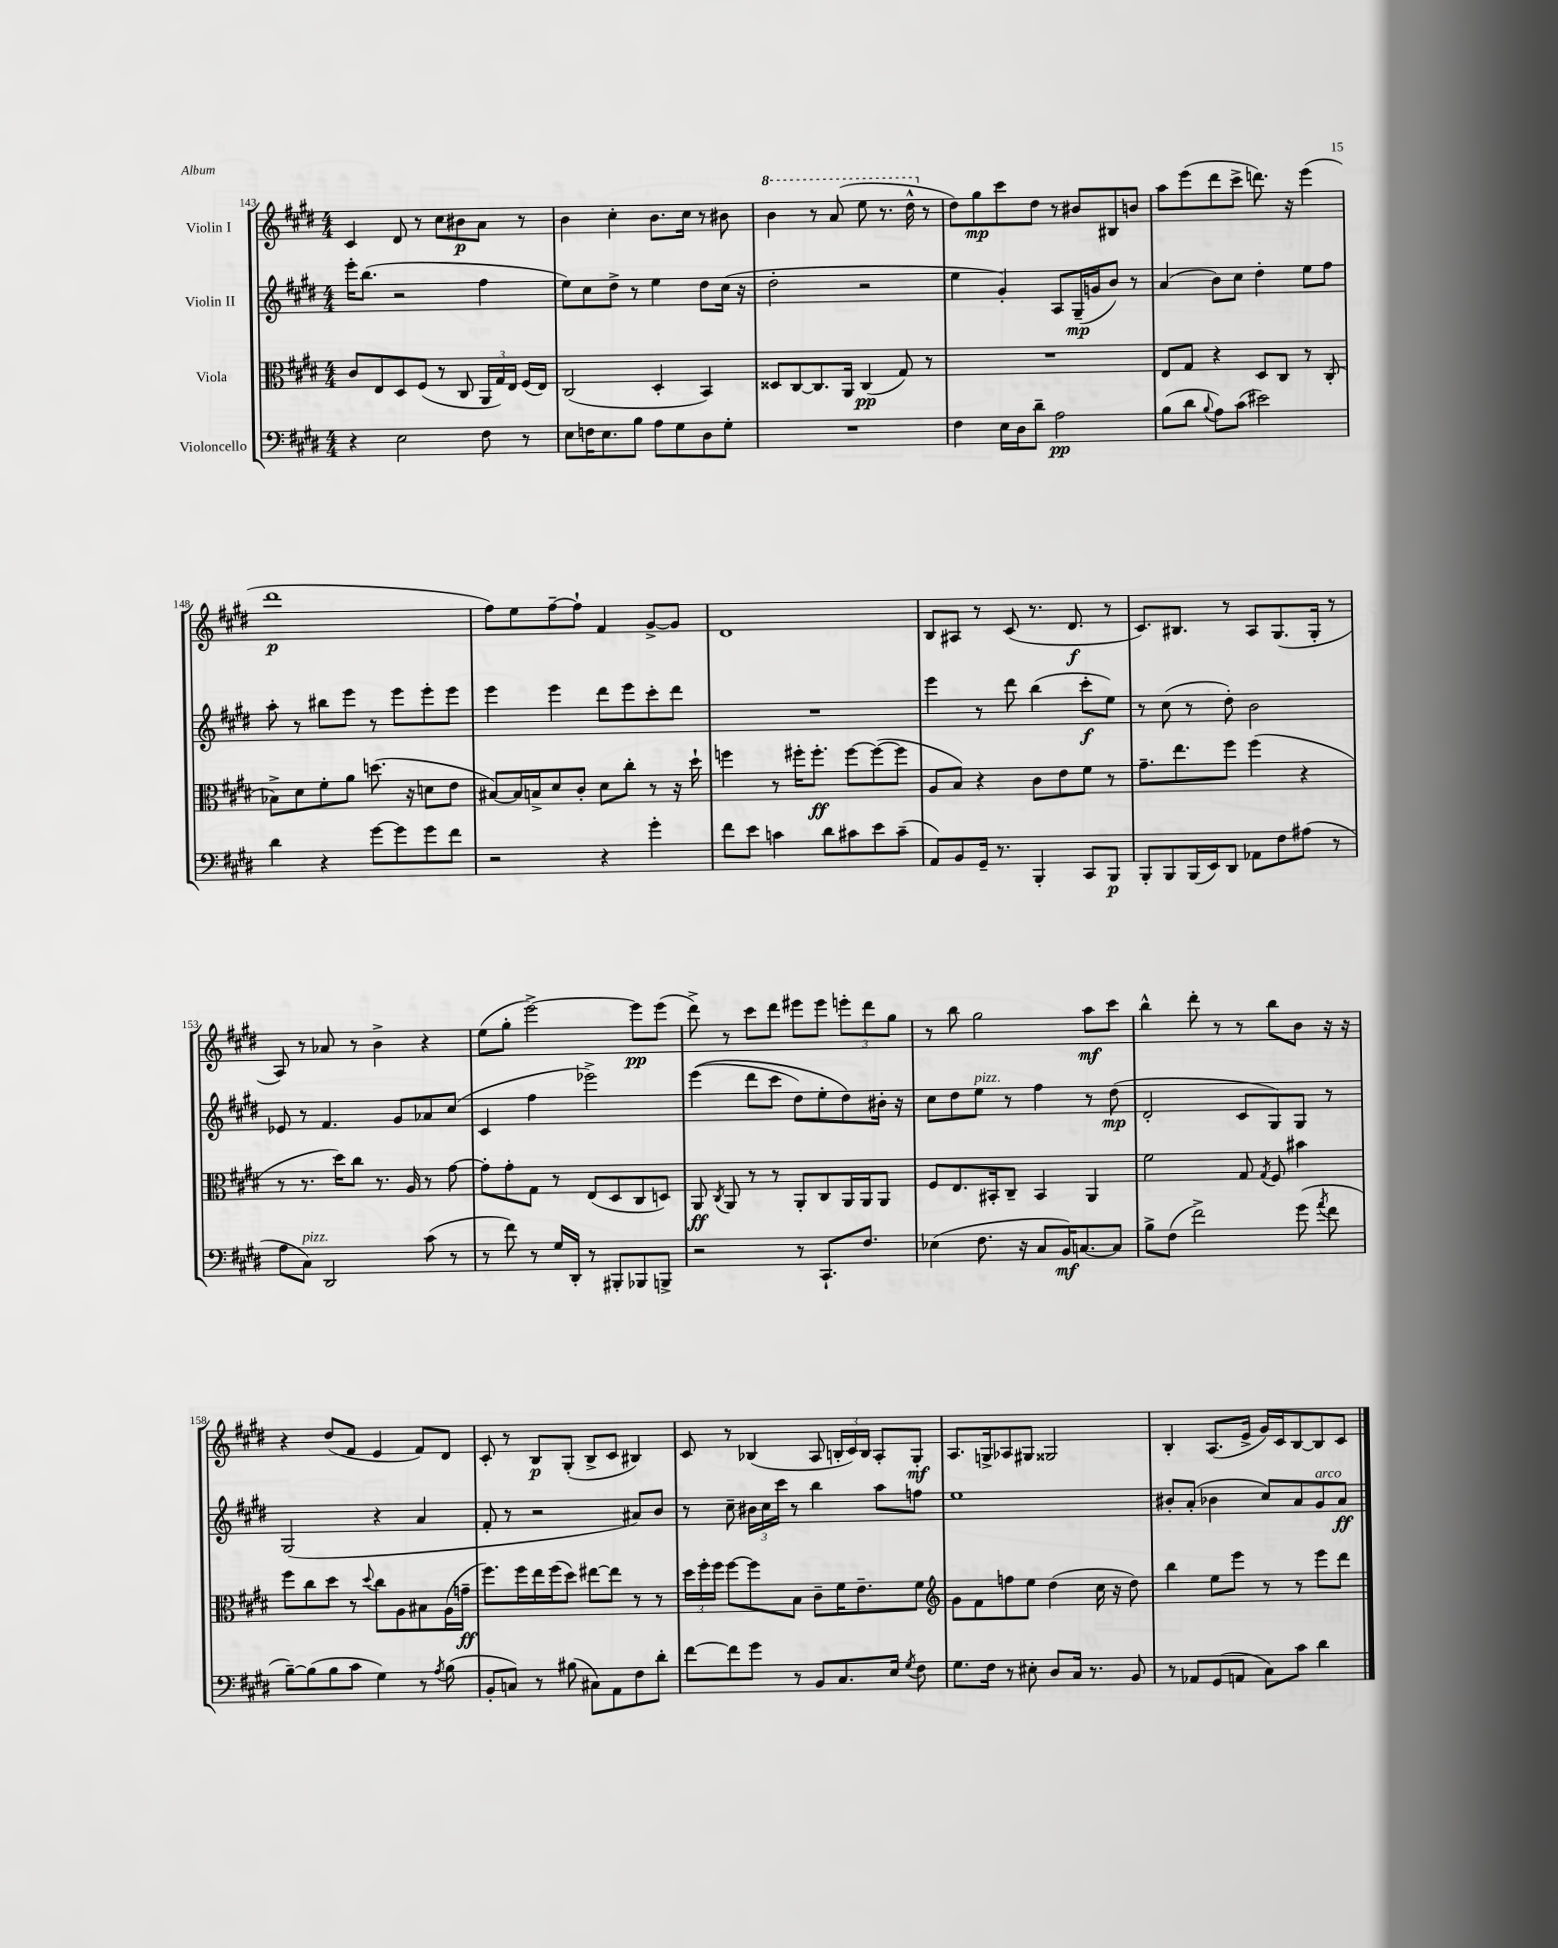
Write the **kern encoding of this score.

**kern	**kern	**kern	**kern
*staff4	*staff3	*staff2	*staff1
*clefF4	*clefC3	*clefG2	*clefG2
*k[f#c#g#d#]	*k[f#c#g#d#]	*k[f#c#g#d#]	*k[f#c#g#d#]
*M4/4	*M4/4	*M4/4	*M4/4
4r	8c#/L	16eee'\LK	4c#/
.	.	(8.bb\J	.
.	8E/	.	.
2E\	8D#/	2r	8d#/
.	(8F#/J	.	8r
.	8r	.	8cc#\L
.	8C#/	.	8b#\
8F#\	24AA/LL	4ff#\	8a\J
.	24G#/)	.	.
.	24E/JJ	.	.
8r	(16F#/LL	.	8r
.	16E/JJ)	.	.
=	=	=	=
8E\L	(2C#/	8ee\L)	4b\
16F\K	.	8cc#\	.
8.E\	.	.	.
.	.	8dd#^\J	4cc#'\
8B\J	.	8r	.
8A\L	4D#'/	4ee\	8.b\L
8G#\	.	.	.
.	.	.	16cc#\Jk
8D#\	4BB/)	8dd#\L	8r
8G#'\J	.	(16cc#\Jk	8b#\
.	.	16r	.
=	=	=	=
1r	8D##/L	2dd#'\	4bb\
.	[8C#/	.	.
.	8.C#/]	.	8r
.	.	.	(8aa/
.	16AA/Jk	.	.
.	(4C#/	2r	8eee\
.	.	.	8.r
.	8G#/)	.	.
.	.	.	16ddd#^^\
.	8r	.	8r
=	=	=	=
4F#\	1r	4ee\	8dd#\L)
.	.	.	8gg#\
16E\LL	.	4g#'/)	8ccc#\
16D#\J	.	.	.
8d#~\J	.	.	8dd#\J
2A\	.	8A/L	8r
.	.	(16G#~/L	8b#/L
.	.	16g/J	.
.	.	8b/J)	8B#/
.	.	8r	8b/J
=	=	=	=
(8B\L	8E/L	(4a/	8aa\L
8d#\J	8G#/J	.	(8eee\
8qqB/	.	.	.
8A\L)	4r	8b\L)	8ddd#\
(8c#\J	.	8cc#\J	8ccc#^\J
2e#\)	8D#/L	4dd#'\	8.ddd\)
.	8C#/J	.	.
.	.	.	16r
.	8r	8ee\L	(4eee\
.	(8C#'/	8ff#\J	.
=	=	=	=
4d#\	8B-^\L)	8aa'\	1ddd#
.	8d#\	8r	.
4r	8f#'\	8bb#\L	.
.	8a\J	8eee\J	.
[8g#\L	(8.dd\	8r	.
8g#\]	.	8eee\L	.
.	16r	.	.
8g#\	8d\L	8eee'\	.
8f#\J	8e\J	8eee\J	.
=	=	=	=
2r	[8B#/L)	4eee\	8ff#\L)
.	16B#/]L	.	8ee\
.	16B^/J	.	.
.	8d#/	4eee\	[8ff#~\
.	8c#'/J	.	8ff#`\]J
4r	8d#\L	8ddd#\L	4f#/
.	8cc#'\J	8eee\	.
4g#'\	8r	8ccc#'\	[8g#^/L
.	16r	8ddd#\J	8g#/]J
.	16dd#`\	.	.
=	=	=	=
8f#\L	4ff\	1r	1d#
8e\J	.	.	.
4c\	8r	.	.
.	16ff#'\LK	.	.
.	8.ff#'\J	.	.
8d#\L	.	.	.
8c#\	[8ff#\L	.	.
8e\	(8ff#\_	.	.
(8c#~\J	8ff#\]J	.	.
=	=	=	=
8AA/L)	8A/L	4eee\	8B/L
8BB/	8B/J)	.	8A#/J
16GG#~/Jk	4r	8r	8r
8.r	.	.	.
.	.	8ddd#\	(8c#/
4BBB'/	8c#\L	(4bb\	8.r
.	8e\	.	.
.	.	.	8.d#/
8CC#/L	8f#\J	8ccc#'\L	.
8BBB/J	8r	8ee\J)	8r
=	=	=	=
8BBB'/L	8.g#~\L	8r	8.c#/L)
8BBB/	.	(8cc#\	.
.	8.ee\	.	8.B#/J
(16BBB/L	.	8r	.
16EE/J)	.	.	.
8DD#/J	8ff#\J	8dd#'\)	8r
8AA-\L	(4ff#\	2b\	8A/L
8F#\	.	.	(8.G#/
(8A#\J	4r	.	.
.	.	.	16G#'/Jk
8r	.	.	8r
=	=	=	=
8A\L	8r	8e-/	8A/)
8C#\J)	8.r	8r	8r
2DD#/	.	4.f#/	8a-/
.	16dd#\LK)	.	.
.	8cc#\J	.	8r
.	8.r	.	4b^\
.	.	8g#/L	.
.	16A/	.	.
(8c#\	8r	8a-/	4r
8r	[8g#\	(8cc#/J	.
=	=	=	=
8r	8g#'\]L	4c#/	(8ee\L
8f#\)	8g#'\	.	8gg#'\J
8r	8G#\J	4ff#\	[2eee^\)
16G#/LL	8r	.	.
16DD#'/JJ	.	.	.
8r	(8E/L	2eee-^\)	.
8BBB#'/L	8D#/	.	.
8BBB-/	8C#/	.	8eee\]L
8BBB^/J	8D/J)	.	(8eee\J
=	=	=	=
2r	8AA/	&((4eee\	8ddd#^\)
.	8qC#/	.	.
.	8AA/	.	8r
.	8r	8ddd#\L	8ccc#\L
.	8r	8ccc#\J	8ddd#\J
8r	8AA'/L	8dd#\L)	8eee#\L
8.CC#`/L	8C#/	8ee'\	8eee#\J
.	16AA/L	8dd#\&)	12eee'\L
8.F#/J	16AA/J	.	.
.	.	.	12ddd#\
.	8AA/J	16b#'\Jk	.
.	.	.	12gg#\J
.	.	16r	.
=	=	=	=
(4E-\	8F#/L	8cc#\L	8r
.	8.E/	8dd#\	8bb\
8.F#\	.	8ee\J	2gg#\
.	16BB#'/k	.	.
.	8C#~/J	8r	.
16r	.	.	.
8C#/L	4BB#/	4ff#\	.
16BB/K)	.	.	.
[8.C/	.	.	.
.	4AA/	8r	8aa\L
8C/]J	.	(8dd#\	8ccc#\J
=	=	=	=
8B^\L	2f#\	2d#'/	4bb^^\
(8F#\J	.	.	.
2f#^\)	.	.	8ddd#'\
.	.	.	8r
.	8G#/	8c#/L	8r
.	8qG#/	.	.
.	8F#/	8G#/)	8bb\L
(8g#\	4b#\	8G#/J	8b\J
8qa/	.	.	.
8f#\	.	8r	16r
.	.	.	16r
=	=	=	=
[8B~\L)	8ff#\L	(2G#/	4r
(8B\]	8cc#\	.	.
8B\	8dd#\J	.	(8dd#/L
8c#\J	8r	.	8f#/J
.	8qqdd#/	.	.
4G#\)	8cc#\L	4r	4e/
.	8A\	.	.
8r	8B#\	4a/	8f#/L)
8qA/	.	.	.
(8B\	(16A\L	.	8d#/J
.	16g~\JJ	.	.
=	=	=	=
8BB'/L	8.ff#\L)	8f#'/	8c#'/
8C/J)	.	8r	8r
.	16ff#\L	.	.
8r	16ee\	2r	8B/L
.	(16ff#\J	.	.
(8B#\	8dd#\J)	.	(8G#'/J
8C#\L)	[8ee#\L	.	8B^/L
8AA\	8ee#\]J	.	8c#/J
8F#\	8r	8a#/L)	4B#/)
8d#'\J	8r	8b/J	.
=	=	=	=
[8f#\L	24dd#\LL	8r	8c#/
.	24ff#'\	.	.
.	24ff#\JJ	.	.
8f#\]	[8ff#\L	8cc#~\	8r
8g#\J	8ff#\]	24b#\LL	(4B-/
.	.	24cc#\	.
.	.	24ccc#\JJ	.
8r	8B\J	8r	.
8BB/L	8c#~\L	4bb\	8A/
8.C#/	16f#\K	.	24B'/LL
.	.	.	24c#/)
.	8.e~\	.	.
.	.	.	24B/JJ
.	.	8aa\L	8A'/L
16E/Jk	.	.	.
8qG#/	.	.	.
8F#\	8f#\J	8ff\J	8G#'/J
=	=	=	=
*	*clefG2	*	*
8.G#\L	8g#\L	1ee	8.A/L
.	8f#\	.	.
16F#\Jk	.	.	16G^/k
8r	8ff\	.	8A-/
8E#'\	8ee\J	.	8G#/J
8D#/L	(4dd#\	.	2G##/
16C#/Jk	.	.	.
8.r	.	.	.
.	16cc#\	.	.
.	16r	.	.
8BB/	8dd#\)	.	.
=	=	=	=
8r	4bb\	8b#'/L	4B'/
8AA-/L	.	(8a'/J	.
(8GG#/	8ee\L	4b-\	(8.A/L
8AA/J	8eee\J	.	.
.	.	.	16e^/Jk
8C#\L)	8r	8cc#/L)	16g#/LL)
.	.	.	16c#/J
8c#\J	8r	8a/	[8B/
4d#\	8eee\L	8g#/	8B/]
.	8ddd#\J	8a/J	8c#/J
==	==	==	==
*-	*-	*-	*-
